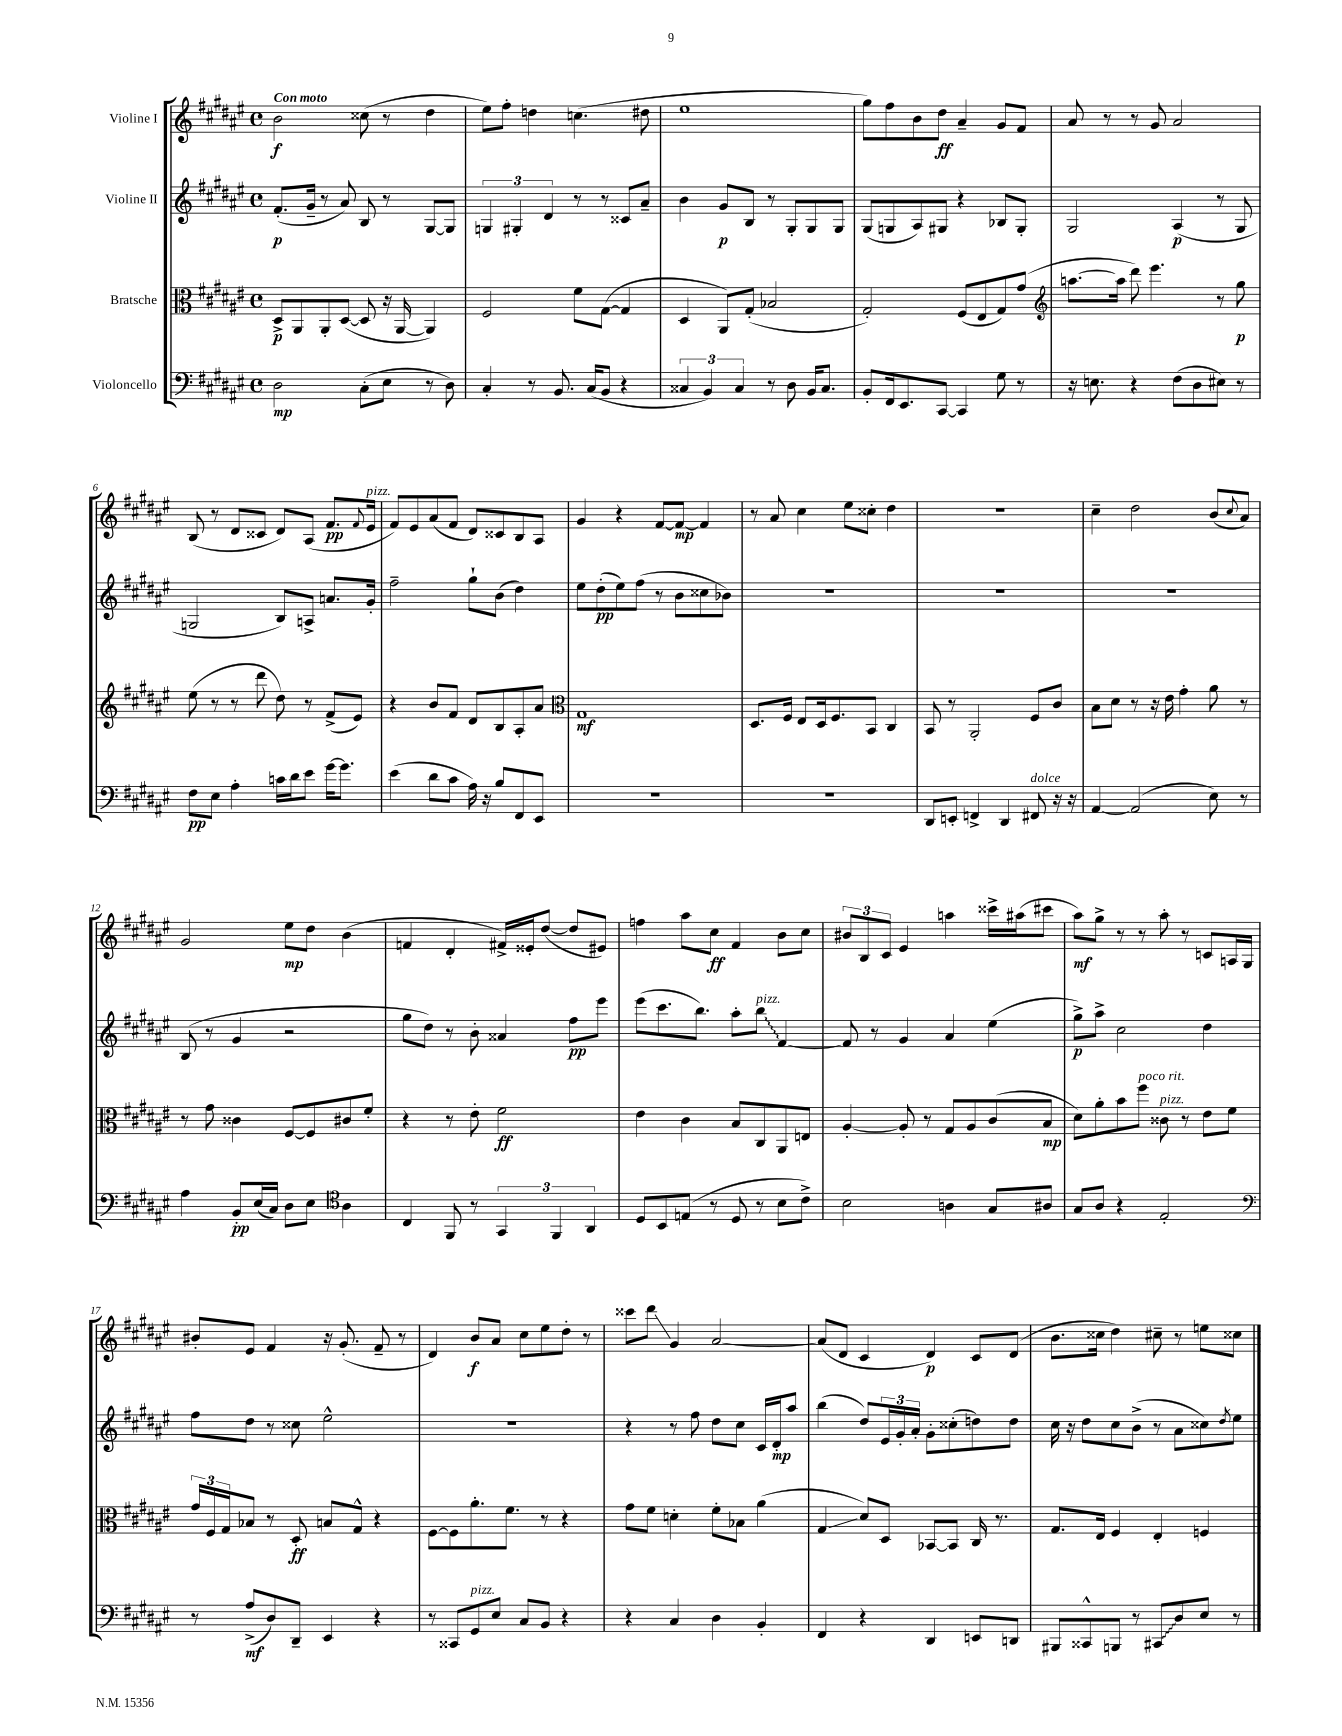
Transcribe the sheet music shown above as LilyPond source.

<<
\new StaffGroup <<
\new Staff = "s0" \with { instrumentName = "Violine I" } {
    \clef treble \key fis \major \defaultTimeSignature \time 4/4 \tempo "Con moto"
    b'2\f cisis''8( r8 dis''4 |
    eis''8) fis''8-. d''4 c''4.( dis''8 |
    eis''1 |
    gis''8) fis''8 b'8 dis''8\ff ais'4-- gis'8 fis'8 |
    ais'8 r8 r8 gis'8 ais'2 |
    b8( r8 dis'8 cisis'8 dis'8) ais8( fis'8.\pp \appoggiatura { fis'8 } eis'16^\markup { \italic "pizz." } |
    fis'8) eis'8 ais'8( fis'8 dis'8) cisis'8 b8 ais8 |
    gis'4 r4 fis'8~ fis'8~\mp fis'4 |
    r8 ais'8 cis''4 eis''8 cisis''8-. dis''4 |
    R1 |
    cis''4-- dis''2 b'8( \appoggiatura { cis''8 } ais'8) |
    gis'2 eis''8\mp dis''8 b'4( |
    f'4 dis'4-. fis'16->) eisis'16-. dis''8~( dis''8 eis'8) |
    f''4 ais''8 cis''8\ff fis'4 b'8 cis''8 |
    \tuplet 3/2 { bis'8 b8 cis'8 } eis'4 a''4 cisis'''16-> ais''16( cis'''8 |
    ais''8\mf) gis''8-> r8 r8 ais''8-. r8 c'8 a16 gis16 |
    bis'8-. eis'8 fis'4 r16 gis'8.-.( fis'8-- r8 |
    dis'4) b'8\f ais'8 cis''8 eis''8 dis''8-. r8 |
    cisis'''8 dis'''8\glissando gis'4 ais'2~ |
    ais'8( dis'8 cis'4 dis'4\p) cis'8 dis'8( |
    b'8. cisis''16 dis''4) cis''8-- r8 e''8 cisis''8 \bar "|." |
}
\new Staff = "s1" \with { instrumentName = "Violine II" } {
    \clef treble \key fis \major \defaultTimeSignature \time 4/4
    fis'8.-.\p( gis'16-- r8 ais'8) b8 r8 gis8~ gis8 |
    \tuplet 3/2 { g4 gis4-. dis'4 } r8 r8 cisis'8 ais'8-- |
    b'4 gis'8\p b8 r8 gis8-. gis8 gis8 |
    gis8( g8 ais8) gis8 r4 bes8 gis8-. |
    gis2 ais4\p( r8 gis8 |
    g2 b8) a8-> a'8. gis'16-. |
    fis''2-- gis''8-! b'8( dis''4) |
    eis''8 dis''8-.\pp( eis''8) fis''8( r8 b'8 cisis''8 bes'8) |
    R1 |
    R1 |
    R1 |
    b8( r8 gis'4 r2 |
    gis''8 dis''8) r8 b'8-. aisis'4 fis''8\pp eis'''8 |
    eis'''8( cis'''8. b''8.) ais''8-. \once \override Glissando.style = #'zigzag b''8\glissando^\markup { \italic "pizz." } fis'4~ |
    fis'8 r8 gis'4 ais'4 eis''4( |
    gis''8->\p) ais''8-> cis''2 dis''4 |
    fis''8 dis''8 r8 cisis''8 eis''2-^ |
    R1 |
    r4 r8 fis''8 dis''8 cis''8 cis'16 dis'16-.\mp ais''8 |
    b''4( dis''8) \tuplet 3/2 { eis'16 gis'16-. ais'16-. } gis'8-. cisis''8-.( d''8) d''8 |
    cis''16 r16 dis''8 cis''8 b'8->( r8 ais'8 cisis''8) \acciaccatura { dis''8 } eis''8 \bar "|." |
}
\new Staff = "s2" \with { instrumentName = "Bratsche" } {
    \clef alto \key fis \major \defaultTimeSignature \time 4/4
    dis8->\p ais,8 ais,8-. dis8~( dis8 r16 ais,16~ ais,4) |
    fis2 fis'8 gis8~( gis4 |
    dis4 ais,8) gis8-.( bes2 |
    gis2-.) fis8( eis8 gis8) gis'8( |
    \clef treble a''8.~ a''16 dis'''8) eis'''4. r8 gis''8\p |
    eis''8( r8 r8 dis'''8 dis''8) r8 fis'8->( eis'8) |
    r4 b'8 fis'8 dis'8 b8 ais8-. ais'8 |
    \clef alto gis1\mf |
    dis8. fis16 eis8 dis16 fis8. b,8 cis4 |
    b,8 r8 ais,2-. fis8 cis'8 |
    b8 dis'8 r8 r16 eis'16 gis'4-. ais'8 r8 |
    r8 gis'8 cisis'4 fis8~ fis8 cis'8 fis'8-. |
    r4 r8 eis'8-. fis'2\ff |
    eis'4 cis'4 b8 cis8 ais,8 e8 |
    ais4~-. ais8-. r8 gis8 ais8 cis'8( b8\mp |
    dis'8) ais'8-. b'8 fis''8^\markup { \italic "poco rit." } cisis'8^\markup { \italic "pizz." } r8 eis'8 fis'8 |
    \tuplet 3/2 { gis'16 fis16 gis16 } bes8 r8 dis8-.\ff b8 gis8-^ r4 |
    fis8~ fis8 ais'8.-. fis'8. r8 r4 |
    gis'8 fis'8 d'4-. fis'8-. bes8 ais'4( |
    gis4\glissando dis'8) dis8 bes,8~ bes,8 cis16 r8. |
    gis8. eis16 fis4 eis4-. f4 \bar "|." |
}
\new Staff = "s3" \with { instrumentName = "Violoncello" } {
    \clef bass \key fis \major \defaultTimeSignature \time 4/4
    dis2\mp cis8-.( eis8 r8 dis8) |
    cis4-. r8 b,8. cis16( b,8 r4 |
    \tuplet 3/2 { cisis4 b,4) cisis4 } r8 dis8 b,16 cisis8. |
    b,8-. fis,16 eis,8. cis,8~ cis,4 gis8 r8 |
    r16 e8. r4 fis8( dis8 eis8) r8 |
    fis8\pp eis8 ais4-. c'16 dis'16 eis'8 gis'16~ gis'8. |
    eis'4( dis'8 cis'8 ais16) r16 b8 fis,8 eis,8 |
    R1 |
    R1 |
    dis,8 e,8-. f,4-> dis,4 fis,8^\markup { \italic "dolce" } r16 r16 |
    ais,4~ ais,2( eis8) r8 |
    ais4 b,8-.\pp eis16( cis16) dis8 eis8 \clef tenor ais4 |
    cis4 fis,8 r8 \tuplet 3/2 { gis,4 fis,4 ais,4 } |
    dis8 b,8 e8( r8 dis8 r8 b8 cis'8->) |
    b2 a4 gis8 ais8 |
    gis8 ais8 r4 eis2-. |
    \clef bass r8 ais8->\mf( dis8) dis,8-- eis,4 r4 |
    r8 cisis,8 gis,8^\markup { \italic "pizz." } eis8 cis8 b,8 r4 |
    r4 cis4 dis4 b,4-. |
    fis,4 r4 dis,4 e,8 d,8 |
    bis,,8 cisis,8-^ b,,8 r8 \once \override Glissando.style = #'zigzag cis,8\glissando dis8 eis8 r8 \bar "|." |
}
>>
>>
